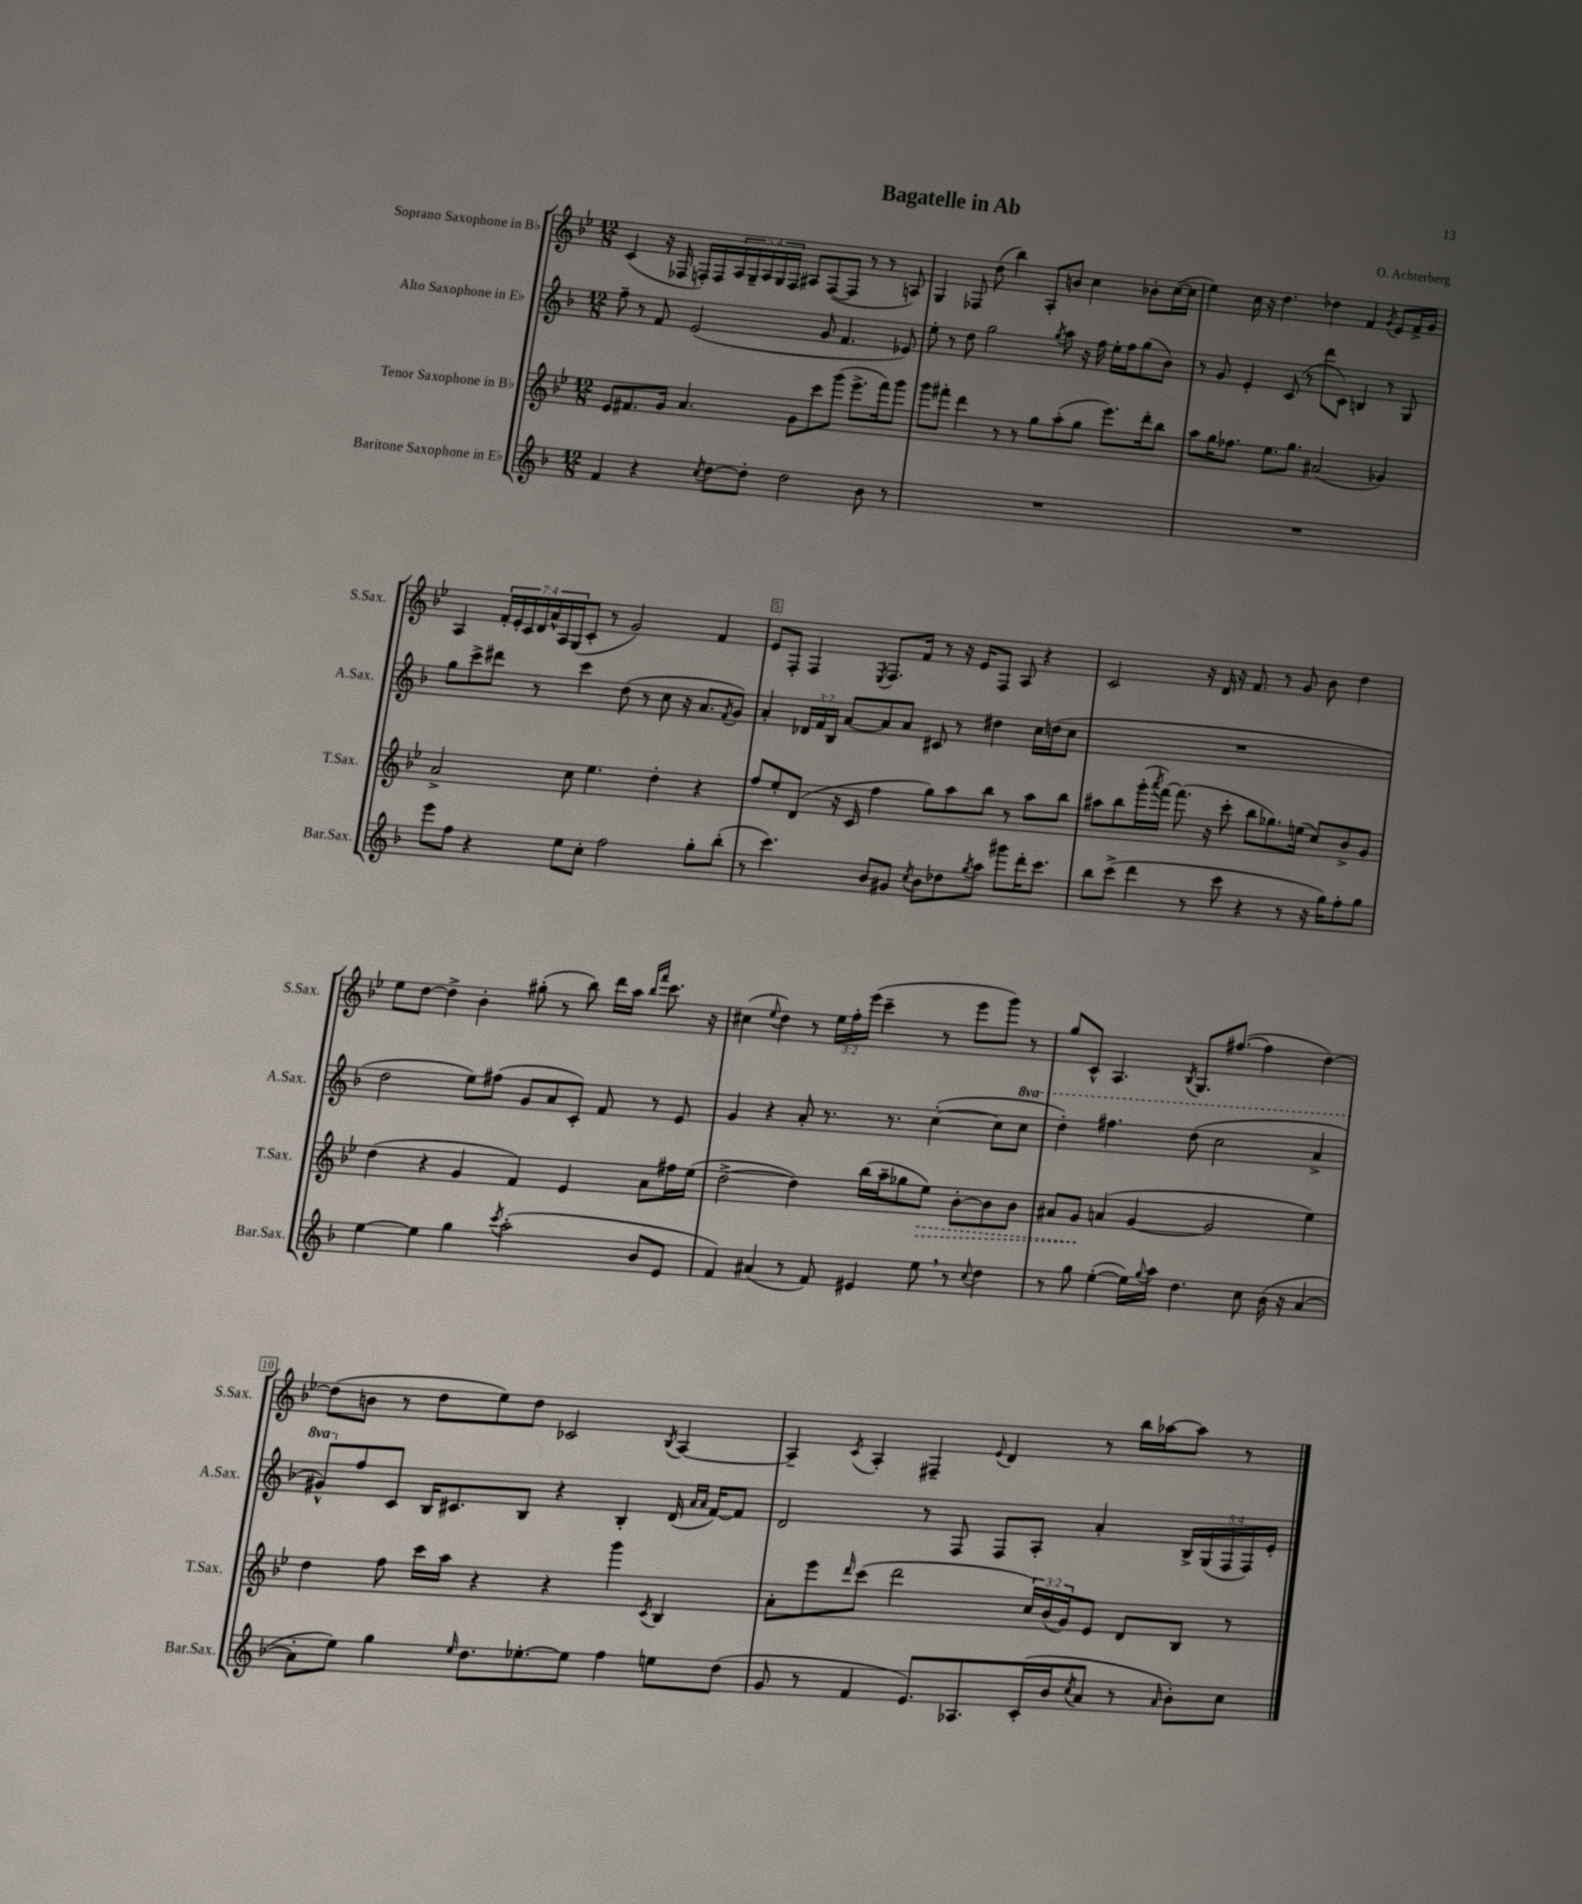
\header { title = "Bagatelle in Ab" composer = "O. Achterberg" }
<<
\new StaffGroup <<
\new Staff = "s0" \with { instrumentName = "Soprano Saxophone in Bb" shortInstrumentName = "S.Sax." } {
    \clef treble \key bes \major \numericTimeSignature \time 12/8 \override Staff.TupletNumber.text = #tuplet-number::calc-fraction-text
    c'4( r16 fes16 f16-.) f16 \tuplet 5/4 { a16 g16-- a16 g16 f16 } ais8 f8~( f8 r8 r8 a8) |
    g4 fes8 d''8( bes''4) a8-. b'8 c''4 bes'8-. c''16~( c''16 |
    ees''4) c''16 r16 d''4. des''4 f'4 \acciaccatura { g'8 } ees'8 f'16-> g'16 |
    a4 \tuplet 7/4 { f'16-. ees'16-. c'16 d'16 a'16-^ a16 g16( } c'8-. r8 g'2) f'4 |
    ees'8 f8-. f4 \acciaccatura { ees8 } f8. f'16 r8 r16 ees'16 f8 a8 r4 |
    c'2 r16 d'16 r16 f'8. r8 g'8 bes'8 d''4 |
    ees''8 d''8~ d''4-> bes'4-. gis''8-.( r8 bes''8) d'''16 a''16 \grace { bes''16 f'''16 } c'''8. r16 |
    cis''4( \appoggiatura { ees''8 } d''4) r8 \tuplet 3/2 { ees''16 f''16-. ees'''16( } c'''4-- r8 ees'''8 g'''8) r8 |
    g''8 c'8-^ a4. \acciaccatura { bes8 } g8. fis''8.~( fis''4 d''4~) |
    d''8( b'8 r8 d''8 ees''8) d''8 ces'2 \acciaccatura { bes8 } a4~ |
    a4-- \acciaccatura { c'8 } a4-. fis4-- \appoggiatura { ees'8 } d'4 r8 bes''16 aes''16~ aes''8 r8 \bar "|." |
}
\new Staff = "s1" \with { instrumentName = "Alto Saxophone in Eb" shortInstrumentName = "A.Sax." } {
    \clef treble \key f \major \numericTimeSignature \time 12/8 \override Staff.TupletNumber.text = #tuplet-number::calc-fraction-text \set Staff.ottavationMarkups = #ottavation-simple-ordinals
    f''8-- r8 f'8 e'2( g'8 f'4. ees'8) |
    e''8-. r8 d''8 g''2 \acciaccatura { g''8 } a''8 r16 f''16 e''16-. f''16 g''8( bes'8) |
    r8 g'8 e'4-. c'8( r8 d'''8 c'8) b4 r8 g8 |
    g''8 c'''8-> dis'''8 r8 c'''4 d''8( r8 c''8 r16 a'8. \acciaccatura { f'8 } g'8) |
    a'4-. \tuplet 3/2 { des'16 f'16 bes16 } a'8~ a'8 a'8 cis'8 r8 dis''4 c''16 d''16( c''8 |
    R1. |
    d''2 e''8) fis''8( g'8 a'8 c'8-.) f'8 r8 e'8 |
    g'4 r4 a'8-. r8. r8. c''4~-.( c''8 \ottava #1 c'''8 |
    d'''4-.) fis'''4. d'''8( c'''2 a''4-> |
    gis''8-^) \ottava #0 f''8 c'8 bes16 cis'8. bes8 r4 bes4-. d'16( \grace { a'16 a'16 } f'16~) f'8 |
    d'2 r8 f8 f8 a8-. a'4-. \tuplet 5/4 { bes16-> g16( f16 f16) e'16-. } \bar "|." |
}
\new Staff = "s2" \with { instrumentName = "Tenor Saxophone in Bb" shortInstrumentName = "T.Sax." } {
    \clef treble \key bes \major \numericTimeSignature \time 12/8 \override Staff.TupletNumber.text = #tuplet-number::calc-fraction-text
    ees'8 fis'8. g'16 a'4. g'8 c'''8 g'''8( ees'''8.-> f'''16) g'''8 |
    g'''8 fis'''8-. d'''4 r8 r8 g''8 a''8-.( g''8 ees'''8.) d'''16-. bes''8 |
    a''8 g''16 fes''8. ees''8. g''8. ais'2( ges'4) |
    a'2-> c''8 ees''4. d''4-. r4 |
    f''8 ees''8-. d'8( r16 c'16 f''4 g''8) a''8 bes''8 r8 a''8 bes''8 |
    ais''8 bes''8 g'''16-.( \acciaccatura { a'''8 } f'''16~) f'''8.( r16 c'''8-. bes''8 ges''8.) e''16( c''8) bes'8-> g'8 |
    d''4( r4 g'4 f'4) ees'4 a'8 fis''16 ees''16( |
    d''2~-> d''4) bes''16( a''16-- ges''8 \once \override Hairpin.style = #'dashed-line ees''8\>) bes'8~-. bes'8 bes'8 |
    ais'8 g'8\! a'4( g'4~ g'2 ees''4) |
    d''4 f''8 c'''16 a''16 r4 r4 g'''4 \acciaccatura { c'8 } bes4 |
    a'8-. ees'''8 \grace { d'''16 } c'''8( d'''2 \tuplet 3/2 { c''16) bes'16( g'16) } ees'8 d'8 bes8 r8 \bar "|." |
}
\new Staff = "s3" \with { instrumentName = "Baritone Saxophone in Eb" shortInstrumentName = "Bar.Sax." } {
    \clef treble \key f \major \numericTimeSignature \time 12/8
    f'4 r4 \acciaccatura { c''8 } d''8~ d''8-. d''2 bes'8 r8 |
    R1. |
    R1. |
    e'''8 f''8 r4 e''8 c''8-. f''2 g''8-. bes''8-.( |
    r8 c'''4.) bes'8 gis'8 \acciaccatura { c''8 } bes'8 des''8 \acciaccatura { g''8 } a''8 gis'''8 d'''16-. c'''8. |
    bes''8 c'''8->( d'''4 r8 c'''8 r4 r8 r16 g''16) f''8-. g''8 |
    e''4~ e''4 g''4 \acciaccatura { c'''8 } a''2-.( bes'8 e'8 |
    f'4) ais'4( r8 f'8) eis'4 e''8 \breathe r8 \appoggiatura { c''8 } d''4 |
    r8 g''8 e''4~-.( e''16) \appoggiatura { g''8 } a''16 d''4. c''8 bes'16( r16 a'4~ |
    a'8-. e''8) g''4 \grace { e''16 } d''8. ees''8.~-. ees''8 f''4 e''8 d''8( |
    g'8 r8 f'4 e'8.) aes8. c'16-.( bes'16 \acciaccatura { c''8 } a'8 r8 \grace { a'16 } bes'8-.) c''8 \bar "|." |
}
>>
>>
\layout { \context { \Score \override BarNumber.break-visibility = ##(#f #t #t) barNumberVisibility = #(every-nth-bar-number-visible 5) \override BarNumber.stencil = #(make-stencil-boxer 0.1 0.3 ly:text-interface::print) } }
